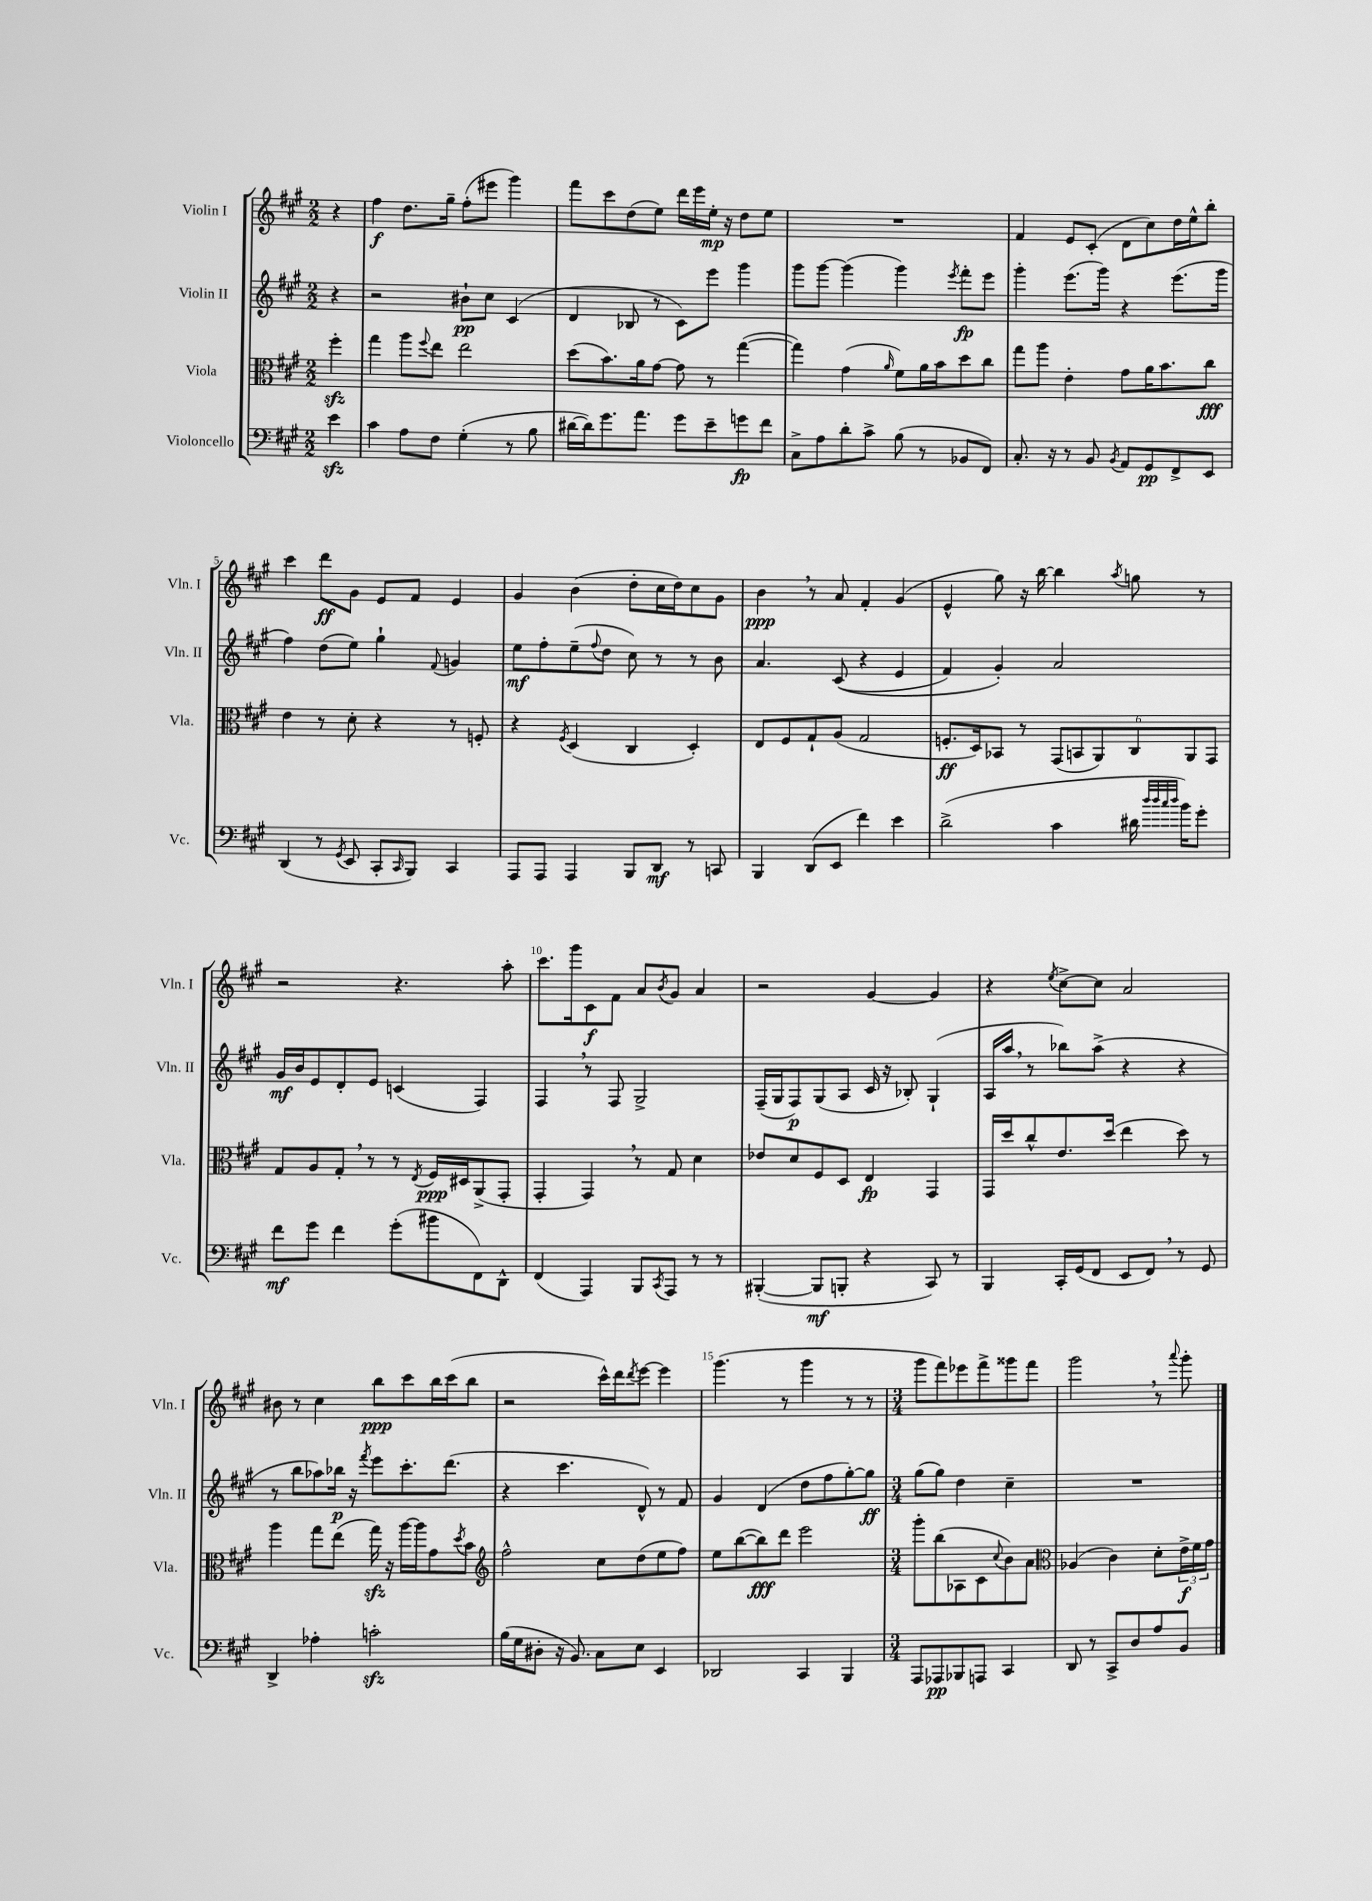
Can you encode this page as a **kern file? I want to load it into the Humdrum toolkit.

**kern	**kern	**kern	**kern
*staff4	*staff3	*staff2	*staff1
*clefF4	*clefC3	*clefG2	*clefG2
*k[f#c#g#]	*k[f#c#g#]	*k[f#c#g#]	*k[f#c#g#]
*M2/2	*M2/2	*M2/2	*M2/2
4e\	4ff#'\	4r	4r
=	=	=	=
4c#\	4gg#\	2r	4ff#\
8A\L	8aa\L	.	8.dd\L
.	8qqff#/	.	.
8F#\J	8ee\J	.	.
.	.	.	16gg#~\Jk
(4G#'\	2ee\	8b#`\L	(8ff#'\L
.	.	8cc#\J	8eee#\J
8r	.	(4c#/	4ggg#\)
8B\	.	.	.
=	=	=	=
[16d#\LL	(8dd\L	4d/	8fff#\L
16d#\]J)	.	.	.
8.g#\	8.b\)	.	8ccc#\
.	.	8B-/	(8dd\
8.a\J	16a\k	.	.
.	[8g#\J	8r	8ee\J)
8g#\L	8g#\]	8c#\L)	16ddd\LL
.	.	.	16eee\
8e~\	8r	8eee\J	16ee'\JJ
.	.	.	16r
8g\	([4gg#\	4ggg#\	8dd\L
8f#\J	.	.	8ee\J
=	=	=	=
8C#^\L	4gg#\])	8ggg#\L	1r
8A\	.	[8ggg#\J	.
8d'\	(4g#\	(4ggg#\]	.
8c#^\J	.	.	.
.	16qqa/	.	.
(8B\	8f#\L)	4ggg#\)	.
8r	16a\L	.	.
.	16b\J	.	.
.	.	8qeee/	.
8BB-/L	8dd\	8fff#'\L	.
8FF#/J)	8cc#\J	8eee\J	.
=	=	=	=
8.C#'/	8gg#\L	4ggg#'\	4f#/
.	8aa\J	.	.
16r	.	.	.
8r	4e'\	(8.eee\L	8e/L
8BB/	.	.	(8c#'/J
.	.	16ggg#\Jk)	.
8qBB/	.	.	.
8AA/L	8g#\L	4r	8d\L
8GG#/	16a\K	.	8cc#\)
.	8.b\	.	.
8FF#^/	.	(8.eee\L	16dd\L
.	.	.	16ee^^\J
8EE/J	8cc#\J	.	8bb'\J
.	.	16ggg#\Jk	.
=	=	=	=
(4DD/	4e\	4ff#\)	4ccc#\
8r	8r	(8dd\L	8ddd\L
8qGG#/	.	.	.
8EE/	8d'\	8ee\J)	8g#\J
8CC#'/L	4r	4gg#`\	8e/L
16qqCC#/	.	.	.
8BBB/J)	.	.	8f#/J
.	.	8qqf#/	.
4CC#/	8r	4g/	4e/
.	8F'/	.	.
=	=	=	=
8AAA/L	4r	8ee\L	4g#/
8AAA/J	.	8ff#'\	.
.	8qF#/	.	.
4AAA/	(4D/	(8ee~\	(4b\
.	.	8qqff#/	.
.	.	8dd\J	.
8BBB/L	4C#/	8cc#\)	8dd'\L
8DD/J	.	8r	16cc#\L
.	.	.	16dd\J)
8r	4D'/)	8r	8cc#\
8CC/	.	8b\	8g#\J
=	=	=	=
4BBB/	8E/L	4.a/	4b\
.	8F#/	.	.
(8DD/L	8G#`/	.	8r
8EE/J	(8A/J	&((8c#/	8a/
4f#\)	2G#/	4r	4f#'/
4e\	.	4e/	(4g#/
=	=	=	=
(2d^\	8.F'/L	4f#/)	4e^^/
.	16D/k)	.	.
.	8BB-/J	4g#'/&)	8gg#\)
.	8r	.	16r
.	.	.	[16bb\
4c#\	(12GG#/L	2a/	4bb\]
.	12BB/	.	.
.	12AA/)	.	.
.	.	.	8qaa/
16d#\	12C#/	.	8gg\
32qqdd/LLL	.	.	.
32qqdd/	.	.	.
32qqcc#/	.	.	.
32qqdd/JJJ	.	.	.
16b\LK)	.	.	.
.	12AA/	.	.
8g#'\J	.	.	8r
.	12GG#/J	.	.
=	=	=	=
8f#\L	8G#/L	16g#/LL	2r
.	.	16b/J	.
8g#\J	8A/	8e/	.
4f#\	8G#'/J	8d'/	.
.	8r	8e/J	.
(8g#'\L	8r	(4c/	4.r
.	8qE/	.	.
8b#\	16F#/LL	.	.
.	16D#/J	.	.
8FF#\)	(8AA^/	4F#/)	.
8DD^^\J	8GG#'/J	.	8aa'\
=	=	=	=
(4FF#/	4GG#'/	4F#/	8.ccc#\L
.	.	.	16ggg#\k
4AAA/)	4GG#/)	8r	8c#\
.	.	8F#/	8f#\J
8BBB/L	8r	2G#^/	8a/L
8qCC#/	.	.	8qb/
8AAA/J	8G#/	.	8g#/J
8r	4d\	.	4a/
8r	.	.	.
=	=	=	=
([4BBB#'/	8e-/L	(16F#~/LL	2r
.	.	16G#/J	.
.	8d/	8F#/)	.
8BBB#/]L	8F#/	(8G#/	.
8BBB'/J	8D/J	8A/J	.
4r	4E/	16c#/	[4g#/
.	.	16r	.
.	.	8B-'/)	.
8CC#/)	4GG#/	(4G#`/	4g#/]
8r	.	.	.
=	=	=	=
4BBB/	16GG#/LL	16A/LL	4r
.	16dd/J	16aa/JJ	.
.	8cc#^^/	8r	.
.	.	.	8qee/
16CC#'/LL	8.e/	8bb-\L)	[8cc#^\L
(16GG#/J	.	.	.
8FF#/J	.	(8aa^\J	8cc#\]J
.	(16dd/Jk	.	.
8EE/L	4ee\	4r	2a/
8FF#/J)	.	.	.
8r	8dd\)	4r	.
8GG#/	8r	.	.
=	=	=	=
4DD^/	4aa\	8r	8b#\
.	.	8bb\L	8r
4A-'\	8gg#\L	8aa-\)	4cc#\
.	(8ee\J	16bb-\Jk	.
.	.	16r	.
.	.	8qfff#/	.
2c'\	16gg#\)	8eee\L	8bb\L
.	16r	.	.
.	[16aa\LL	8.ccc#'\	8ccc#\
.	16aa\]J	.	.
.	8g#\	.	16bb\L
.	.	(8.ddd\J	(16ccc#\J
.	8qdd/	.	.
.	8b\J	.	8bb\J
=	=	=	=
*	*clefG2	*	*
(16B\LL	2ff#^^\	4r	2r
16G#\J	.	.	.
8D#'\J	.	.	.
16r	.	4.ccc#\	.
8.BB/)	.	.	.
8C#\L	8cc#\L	.	16ccc#^^\LL)
.	.	.	16ddd\J
.	.	.	8qddd/
8E\J	(8dd\	8d^^/)	[8eee\J
4EE/	8ee\	8r	4eee\]
.	8ff#\J)	8f#/	.
=	=	=	=
2DD-/	8ee\L	4g#/	(4.ggg#\
.	([8bb\	.	.
.	8bb\])	(4d/	.
.	8ddd\J	.	8r
4CC#/	2eee\	8dd\L	4ggg#\
.	.	8ff#\	.
4BBB/	.	[8gg#'\)	8r
.	.	8gg#\]J	8r
=	=	=	=
*M3/4	*M3/4	*M3/4	*M3/4
8AAA/L	8ggg#'\L	(8gg#\L	8ggg#\L
8AAA-/	(8bb\	8gg#\J)	8fff#\)
8BBB-/	8A-\	4dd\	8eee-\
8AAA/J	8c#\	.	8fff#^\
.	8qqcc#/	.	.
4CC#/	8b\)	4cc#~\	8ggg##\
.	8a\J	.	8fff#\J
=	=	=	=
*	*clefC3	*	*
8DD/	(4A-/	2.r	2ggg#\
8r	.	.	.
8CC#^/L	4c#\)	.	.
8D/	.	.	.
8A/	8d'\L	.	8r
.	.	.	8qqaaa/
8BB/J	24e^\L	.	8ggg#'\
.	24f#\	.	.
.	24g#\JJ	.	.
==	==	==	==
*-	*-	*-	*-
